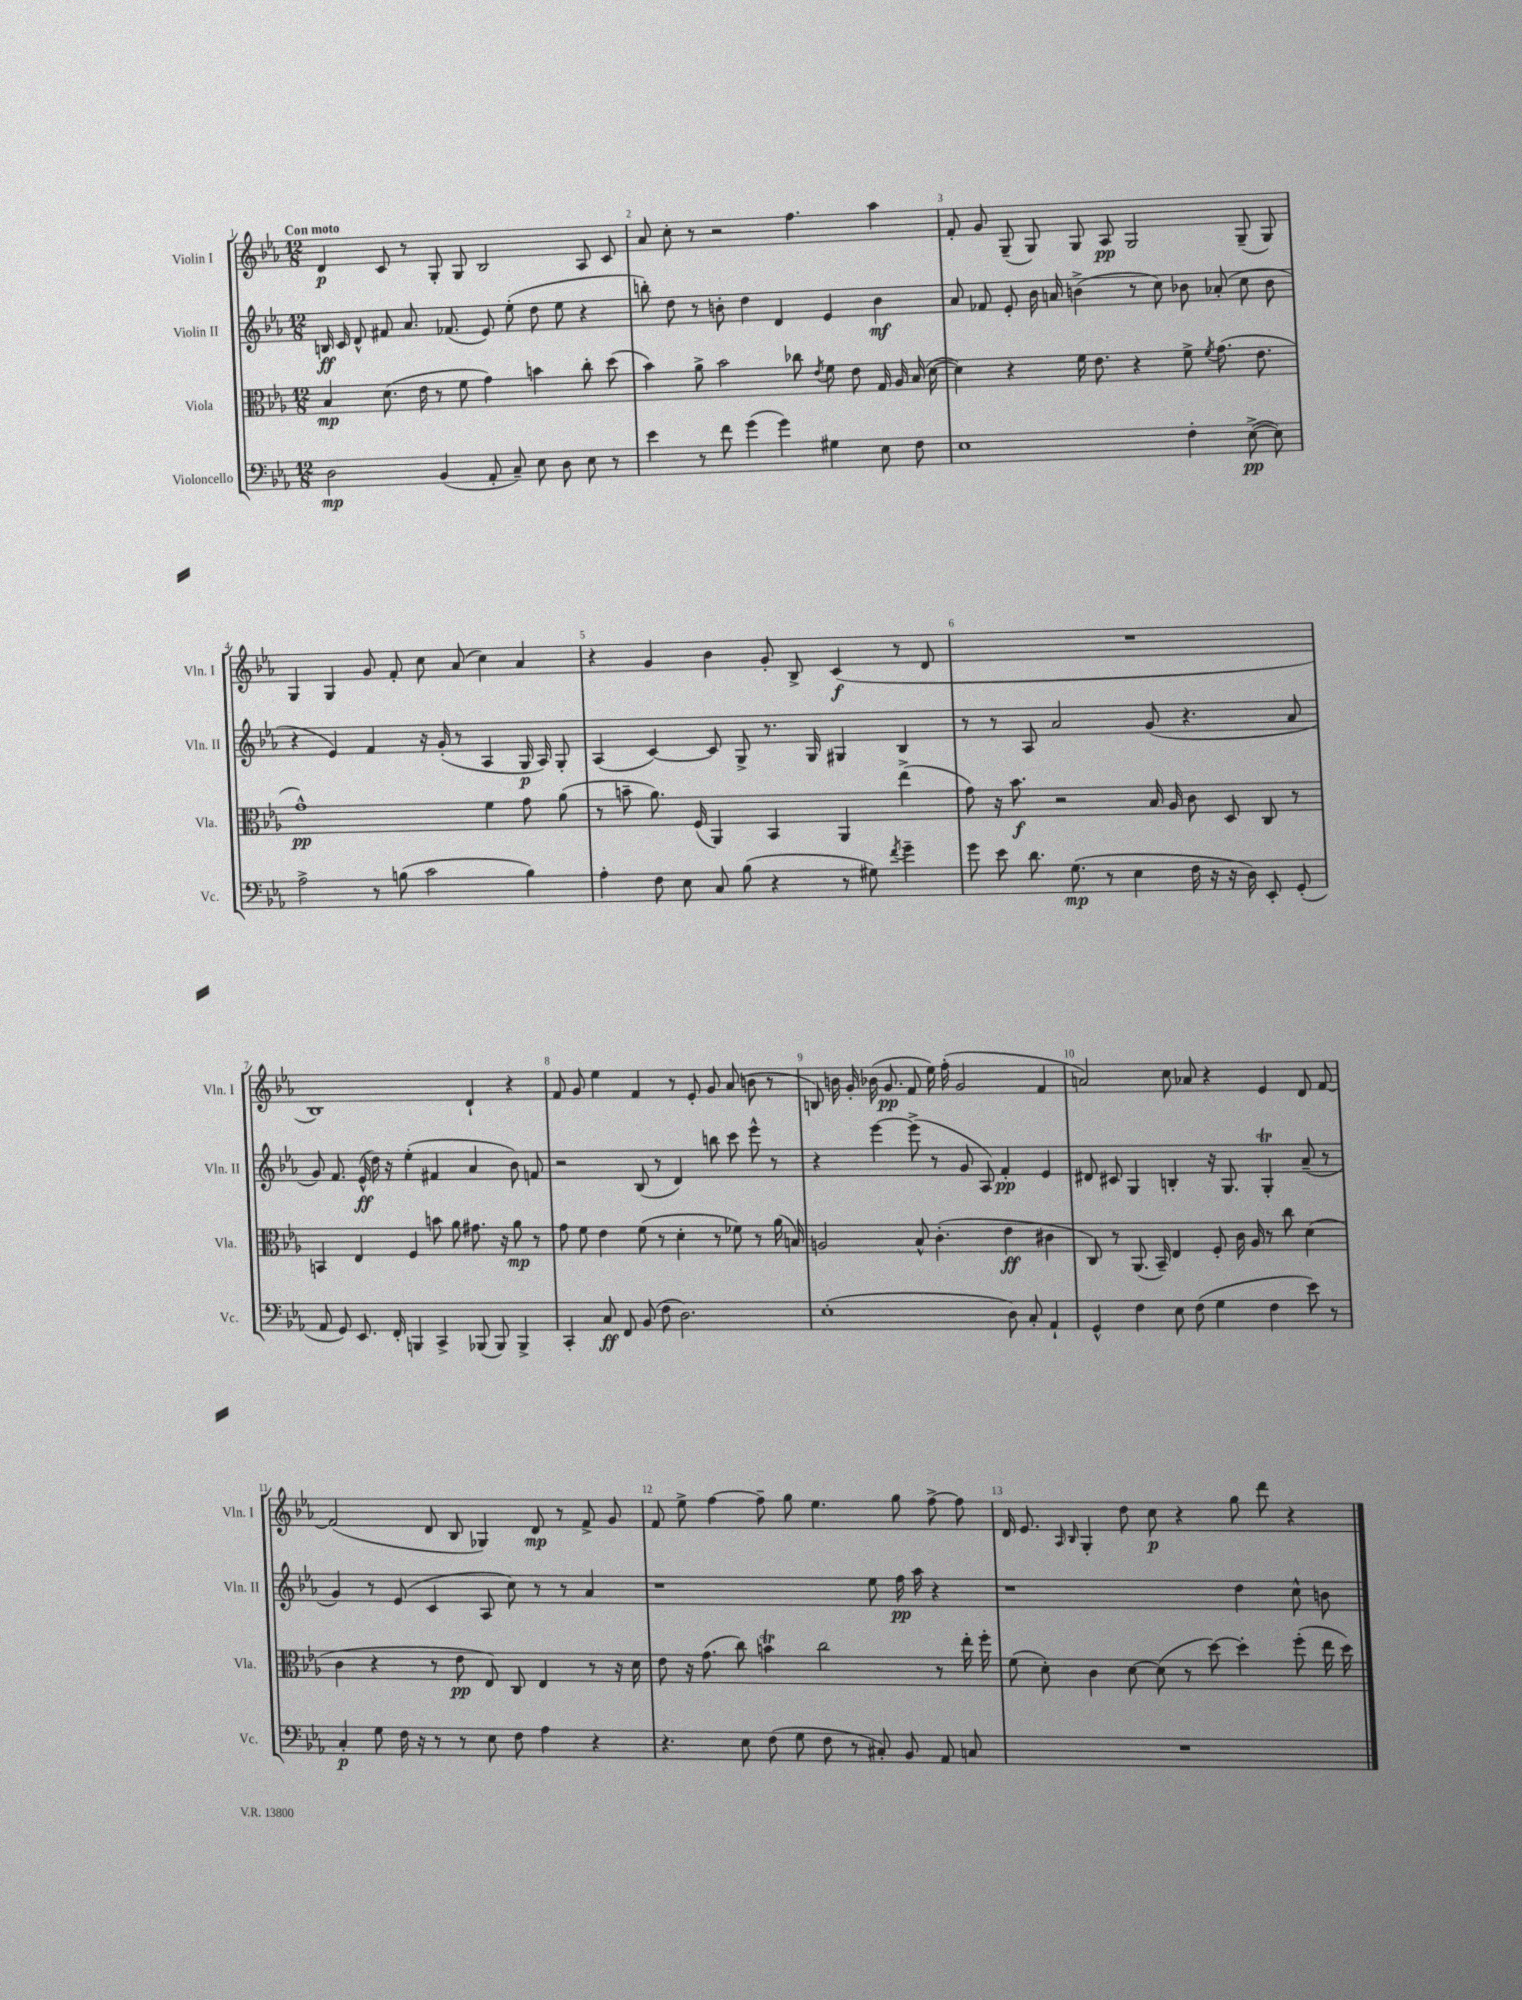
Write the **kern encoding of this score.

**kern	**dynam	**kern	**dynam	**kern	**dynam	**kern	**dynam
*part4	*part4	*part3	*part3	*part2	*part2	*part1	*part1
*staff4	*staff4	*staff3	*staff3	*staff2	*staff2	*staff1	*staff1
*I"Violoncello	*	*I"Viola	*	*I"Violin II	*	*I"Violin I	*
*I'Vc.	*	*I'Vla.	*	*I'Vln. II	*	*I'Vln. I	*
*clefF4	*	*clefC3	*	*clefG2	*	*clefG2	*
*k[b-e-a-]	*	*k[b-e-a-]	*	*k[b-e-a-]	*	*k[b-e-a-]	*
*M12/8	*	*M12/8	*	*M12/8	*	*M12/8	*
=1	=1	=1	=1	=1	=1	=1	=1
!	!	!	!	!	!	!LO:TX:a:B:t=Con moto	!
2D\	mp	4B-/	mp	16Bn/	ff	4d/	p
.	.	.	.	16c/	.	.	.
.	.	.	.	8d^^/	.	.	.
.	.	(8.d\	.	8f#X/	.	8c/	.
.	.	.	.	8.a-/	.	8r	.
.	.	16e-\	.	.	.	.	.
(4BB-/	.	8r	.	.	.	8G'/	.
.	.	.	.	(8.f-X/	.	.	.
.	.	8f\	.	.	.	8G/	.
8AA-'/	.	4g\)	.	8e-/)	.	2B-/	.
8C~/)	.	.	.	(8ee-'\	.	.	.
8E-\	.	4bn\	.	8dd\	.	.	.
8D\	.	.	.	8ee-\	.	.	.
8E-\	.	8cc'\	.	4r	.	8A-/	.
8r	.	(8dd\	.	.	.	8c/	.
=2	=2	=2	=2	=2	=2	=2	=2
4e-\	.	4b-\)	.	8bbn'\)	.	8a-/	.
.	.	.	.	8dd\	.	8cc'\	.
8r	.	8a-^\	.	8r	.	8r	.
8f\	.	2b-\	.	8bn'\	.	2r	.
(4g\	.	.	.	4dd\	.	.	.
4g\)	.	.	.	4d/	.	.	.
.	.	8cc-X\	.	.	.	4.ff\	.
.	.	8qe-/	.	.	.	.	.
4G#X\	.	8f\	.	4e-/	.	.	.
.	.	8e-\	.	.	.	.	.
8E-\	.	16G/	.	4b\	mf	4aa-\	.
.	.	16A-/	.	.	.	.	.
8F\	.	(16B-/	.	.	.	.	.
.	.	[16d\	.	.	.	.	.
=3	=3	=3	=3	=3	=3	=3	=3
1E-	.	4d\])	.	8a-/	.	8f'/	.
.	.	.	.	8f-X/	.	8g/	.
.	.	4r	.	8e-'/	.	(8G~/	.
.	.	.	.	16b-\	.	8G/)	.
.	.	.	.	16an/	.	.	.
.	.	16f\	.	(4bn^\	.	8G/	.
.	.	8.e-\	.	.	.	.	.
.	.	.	.	.	.	8A-/	pp
.	.	4r	.	8r	.	2G/	.
.	.	.	.	8cc\)	.	.	.
4F'\	.	8f^\	.	8b-X\	.	.	.
.	.	8qf/	.	.	.	.	.
.	.	(8.g\	.	(8a-X'/	.	.	.
([8E-^\	pp	.	.	8cc\	.	(8G~/	.
.	.	8.e-\	.	.	.	.	.
8E-\])	.	.	.	8b-\	.	8G/)	.
!!LO:LB:g=z
=4	=4	=4	=4	=4	=4	=4	=4
2A-^\	.	1g^^)	pp	4r	.	4G/	.
.	.	.	.	4e-/)	.	4G/	.
8r	.	.	.	4f/	.	8g/	.
(8Bn\	.	.	.	.	.	8f'/	.
2c\	.	.	.	16r	.	8cc\	.
.	.	.	.	(16g'/	.	.	.
.	.	.	.	8r	.	(8a-/	.
.	.	4f\	.	4A-/	.	4cc\)	.
4B\)	.	8g\	.	16G/	p	4a-/	.
.	.	.	.	16A-/)	.	.	.
.	.	(8a-\	.	8G'/	.	.	.
=5	=5	=5	=5	=5	=5	=5	=5
4A-'\	.	8r	.	(4A-/	.	4r	.
.	.	8bn~\	.	.	.	.	.
8F\	.	8.a-\)	.	[4c/)	.	4g/	.
8E-\	.	.	.	.	.	.	.
.	.	(16F/	.	.	.	.	.
8C/	.	4AA-/)	.	8c/]	.	4b-\	.
(8B-\	.	.	.	8G^/	.	.	.
4r	.	4BB-/	.	8.r	.	8g'/	.
.	.	.	.	.	.	8B-^/	.
.	.	.	.	16G/	.	.	.
8r	.	4AA-/	.	4G#X/	.	(4c/	f
8G#X\)	.	.	.	.	.	.	.
8qf/	.	.	.	.	.	.	.
4g~\	.	(4ee-^\	.	4B-/	.	8r	.
.	.	.	.	.	.	8d/	.
=6	=6	=6	=6	=6	=6	=6	=6
8g\	.	8g\)	.	8r	.	1.r	.
8e-\	.	16r	.	8r	.	.	.
.	.	8.b-\	f	.	.	.	.
8.d\	.	.	.	8A-/	.	.	.
.	.	2r	.	2a-/	.	.	.
(8.G\	mp	.	.	.	.	.	.
8r	.	.	.	.	.	.	.
4E-\	.	.	.	.	.	.	.
.	.	16B-/	.	(8g/	.	.	.
.	.	16A-/	.	.	.	.	.
16F\	.	8c\	.	4.r	.	.	.
16r	.	.	.	.	.	.	.
16r	.	8D/	.	.	.	.	.
16D\)	.	.	.	.	.	.	.
8EE-'/	.	8C/	.	.	.	.	.
(8GG'/	.	8r	.	8a-/	.	.	.
!!LO:LB:g=z
=7	=7	=7	=7	=7	=7	=7	=7
8AA-/	.	4BBn/	.	8g/)	.	1B-)	.
8GG/)	.	.	.	8.f/	.	.	.
8.EE-/	.	4E-/	.	.	.	.	.
.	.	.	.	(16e-^^/	ff	.	.
.	.	.	.	16dd\)	.	.	.
16FF'/	.	.	.	16r	.	.	.
4BBBn/	.	4F/	.	(4ee-'\	.	.	.
4CC^/	.	8bn\	.	4f#X/	.	.	.
.	.	8a-\	.	.	.	.	.
(8BBB-X/	.	8.g#X\	.	4a-/	.	4d`/	.
8BBB-/)	.	.	.	.	.	.	.
.	.	16r	.	.	.	.	.
4BBB-^/	.	8a-\	mp	8b-\)	.	4r	.
.	.	8r	.	8fn/	.	.	.
=8	=8	=8	=8	=8	=8	=8	=8
4CC'/	.	8g\	.	2r	.	8f/	.
.	.	8f\	.	.	.	8g/	.
8C/	ff	4e-\	.	.	.	4ee-\	.
8FF/	.	.	.	.	.	.	.
(8BB-/	.	(8f\	.	(8B-/	.	4f/	.
8F\	.	8r	.	8r	.	.	.
2.D\)	.	4d'\	.	4d/)	.	8r	.
.	.	.	.	.	.	8e-'/	.
.	.	8r	.	8bbn\	.	8g/	.
.	.	8f-X\)	.	8ccc\	.	(8a-/	.
.	.	8r	.	8eee-^^\	.	8bn\	.
.	.	(16a-\	.	8r	.	8r	.
.	.	16Bn/)	.	.	.	.	.
=9	=9	=9	=9	=9	=9	=9	=9
(1E-'	.	2An/	.	4r	.	8Bn/)	.
.	.	.	.	.	.	16bn\	.
.	.	.	.	.	.	16g'/	.
.	.	.	.	[4eee-\	.	(16b-X\	.
.	.	.	.	.	.	8.g/	pp
.	.	8B-^^/	.	(8eee-^\]	.	8f/	.
.	.	(4.c'\	.	8r	.	16ee-\)	.
.	.	.	.	.	.	(16ff'\	.
.	.	.	.	8g/	.	2g/	.
.	.	.	.	8A-/)	.	.	.
8D\)	.	4e-\	ff	4f'/	pp	.	.
8C'/	.	.	.	.	.	.	.
4AA-`/	.	4c#X\	.	4e-/	.	4f/	.
=10	=10	=10	=10	=10	=10	=10	=10
4GG^^/	.	8C/)	.	8d#X/	.	2an/)	.
.	.	8r	.	8c#X/	.	.	.
4F\	.	(8.AA-/	.	4G/	.	.	.
.	.	16BB-~/)	.	.	.	.	.
8E-\	.	4E-/	.	4Bn'/	.	8cc\	.
(8F\	.	.	.	.	.	8a-X/	.
4G\	.	8F'/	.	16r	.	4r	.
.	.	.	.	8.G/	.	.	.
.	.	16c\	.	.	.	.	.
.	.	16A-/	.	.	.	.	.
4F\	.	8r	.	4Gt'/	.	4e-/	.
.	.	8cc\	.	.	.	.	.
8e-\)	.	(4d\	.	(8a-~/	.	8d/	.
8r	.	.	.	8r	.	[8f/	.
!!LO:LB:g=z
=11	=11	=11	=11	=11	=11	=11	=11
4C'/	p	4c\	.	4g/)	.	(2f/]	.
8G\	.	4r	.	8r	.	.	.
16F\	.	.	.	(8e-/	.	.	.
16r	.	.	.	.	.	.	.
8r	.	8r	.	4c/	.	8d/	.
8r	.	8e-\	pp	.	.	8B-/	.
8E-\	.	8E-/)	.	8A-/	.	4G-X/)	.
8F\	.	8C/	.	8cc\)	.	.	.
4A-\	.	4E-/	.	8r	.	8d/	mp
.	.	.	.	8r	.	8r	.
4r	.	8r	.	4a-/	.	8f^/	.
.	.	16r	.	.	.	8g/	.
.	.	16d\	.	.	.	.	.
=12	=12	=12	=12	=12	=12	=12	=12
4.r	.	8e-\	.	1r	.	8f/	.
.	.	16r	.	.	.	8ee-^\	.
.	.	(8.g\	.	.	.	.	.
.	.	.	.	.	.	[4ff\	.
8E-\	.	8cc\)	.	.	.	.	.
(8F\	.	4bnt\	.	.	.	8ff~\]	.
8G\	.	.	.	.	.	8gg\	.
8F\	.	2cc\	.	.	.	4.ee-\	.
8r	.	.	.	.	.	.	.
8C#X'/)	.	.	.	8ee-\	.	.	.
8BB-/	.	.	.	16ff\	pp	8gg\	.
.	.	.	.	16aa-\	.	.	.
8AA-/	.	8r	.	4r	.	[8ff^\	.
8Cn/	.	16ee-'\	.	.	.	8ff\]	.
.	.	16ff'\	.	.	.	.	.
=13	=13	=13	=13	=13	=13	=13	=13
1.r	.	(8f\	.	1r	.	16d/	.
.	.	.	.	.	.	8.e-/	.
.	.	8d'\)	.	.	.	.	.
.	.	.	.	.	.	16qqA-/	.
.	.	.	.	.	.	16qqB-/	.
.	.	4c\	.	.	.	4G'/	.
.	.	[8d\	.	.	.	8dd\	.
.	.	(8d\]	.	.	.	8cc\	p
.	.	8r	.	.	.	4r	.
.	.	[8dd\)	.	.	.	.	.
.	.	4dd'\]	.	4dd\	.	8gg\	.
.	.	.	.	.	.	8ddd\	.
.	.	(8ff'\	.	8cc^^\	.	4r	.
.	.	16ee-\	.	8bn\	.	.	.
.	.	16dd\)	.	.	.	.	.
==	==	==	==	==	==	==	==
*-	*-	*-	*-	*-	*-	*-	*-
